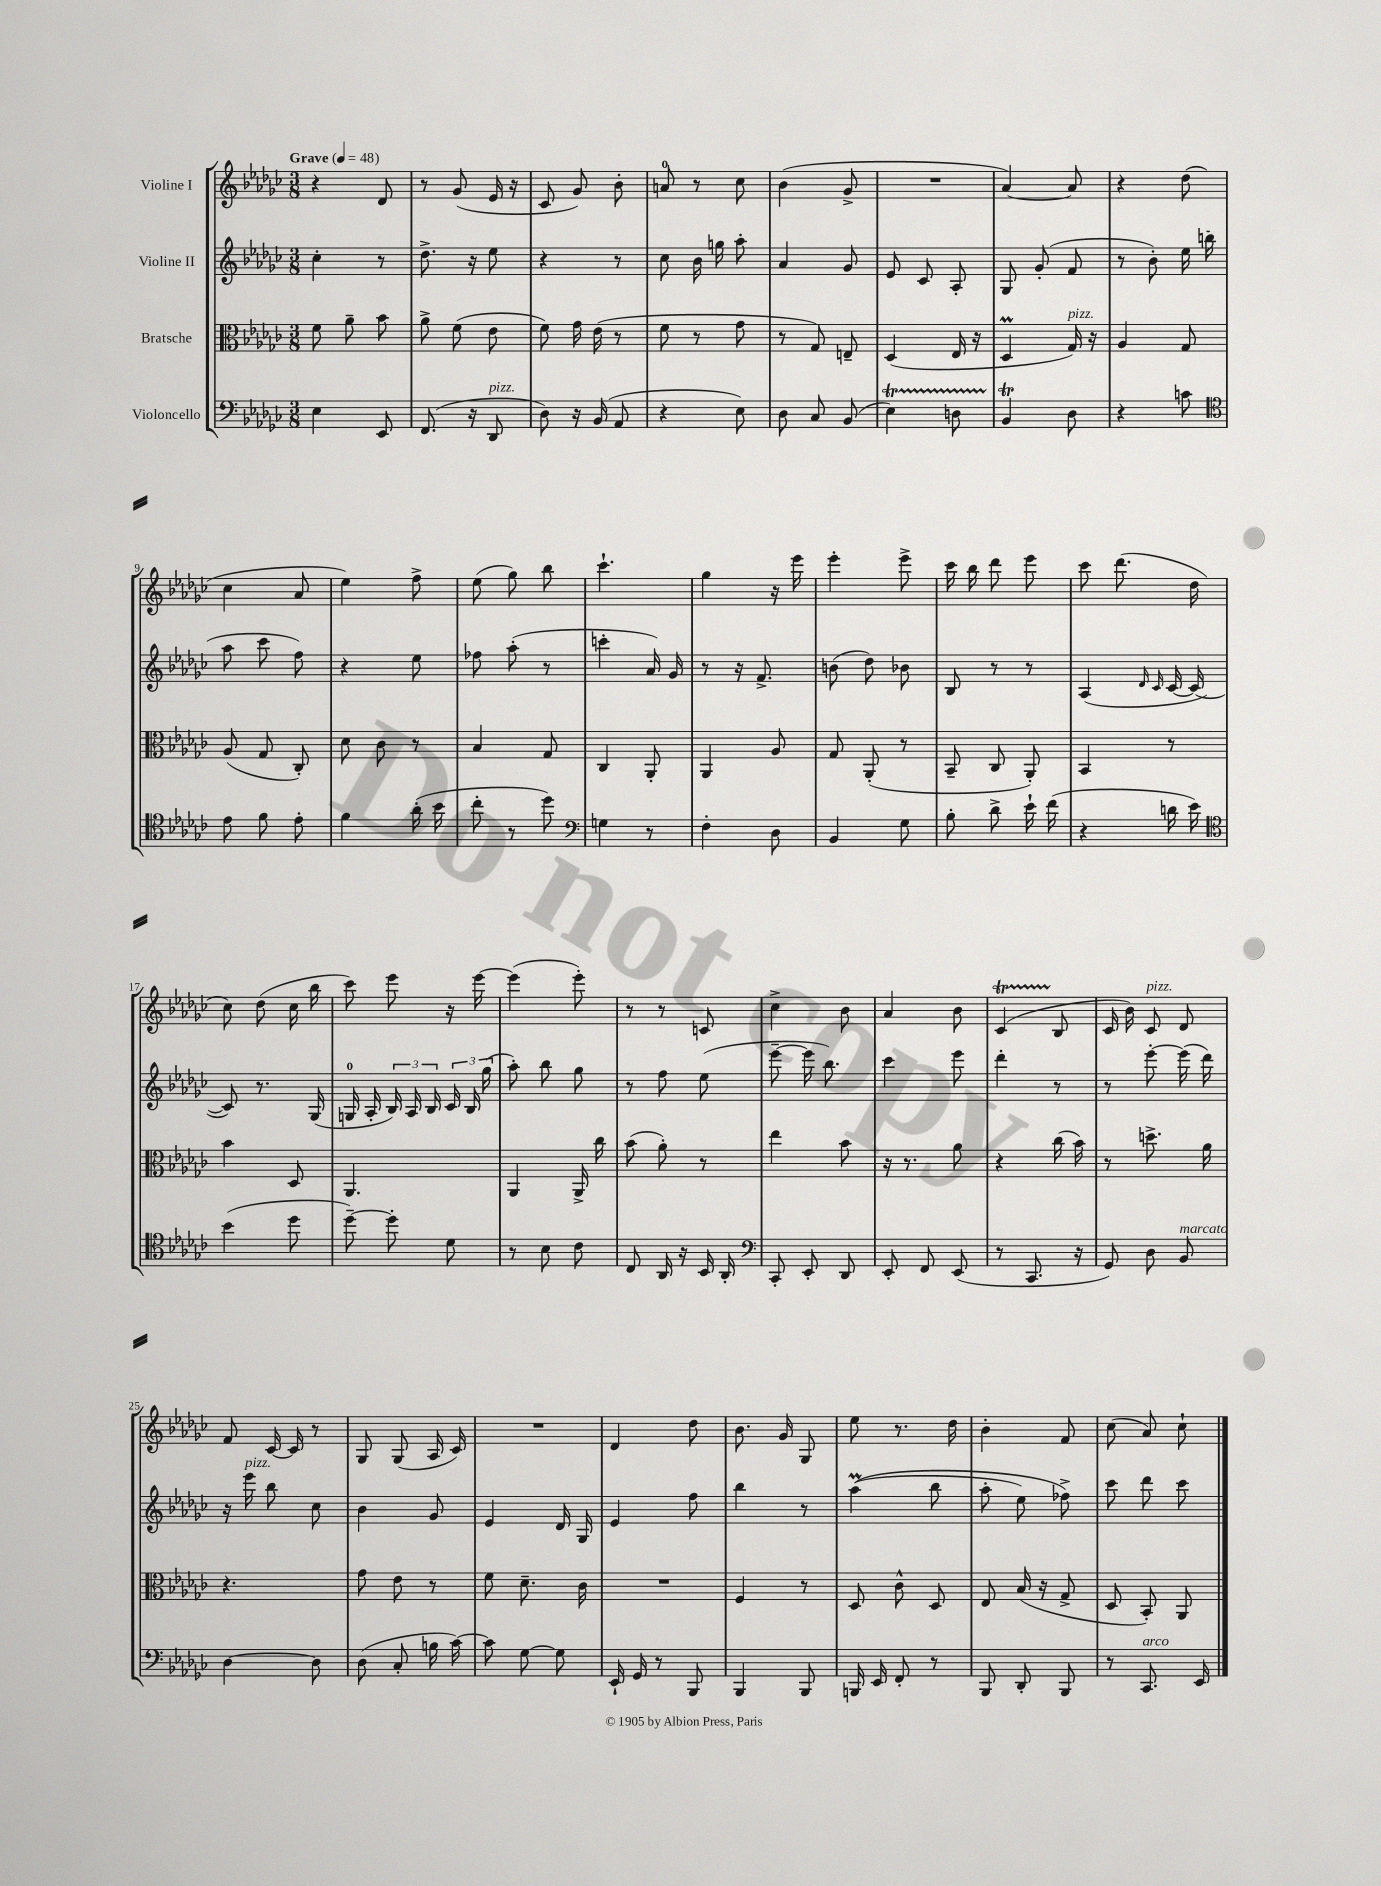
<<
\new StaffGroup <<
\new Staff = "s0" \with { instrumentName = "Violine I" } {
    \clef treble \key ges \major \numericTimeSignature \time 3/8 \tempo "Grave" 4 = 48
    \autoBeamOff r4 des'8 |
    r8 ges'8( ees'16 r16 |
    ces'8 ges'8) bes'8-. |
    a'8-0 r8 ces''8 |
    bes'4( ges'8-> |
    R4. |
    aes'4~) aes'8 |
    r4 des''8( |
    ces''4 aes'8 |
    ees''4) f''8-> |
    ees''8( ges''8) bes''8 |
    ces'''4.-! |
    ges''4 r16 ees'''16 |
    ees'''4-. ees'''8-> |
    ces'''16 bes''16 des'''8 ees'''8 |
    ces'''8 des'''8.( des''16 |
    ces''8) des''8( ces''16 bes''16 |
    ces'''8) ees'''8 r16 ees'''16~ |
    ees'''4( ees'''8-.) |
    r8 r8 c'8 |
    ces''4-> bes'8 |
    aes'4 bes'8 |
    ces'4\startTrillSpan( bes8\stopTrillSpan |
    ces'16 bes'16) ces'8^\markup { \italic "pizz." } des'8 |
    f'8 ces'16~ ces'16 r8 |
    ges8 ges8( aes16 ces'16) |
    R4. |
    des'4 des''8 |
    bes'8. ges'16 ges8 |
    ees''8 r8. des''16 |
    bes'4-. f'8 |
    ces''8( aes'8) ces''8-! \bar "|." |
}
\new Staff = "s1" \with { instrumentName = "Violine II" } {
    \clef treble \key ges \major \numericTimeSignature \time 3/8
    \autoBeamOff ces''4-. r8 |
    des''8.-> r16 ees''8 |
    r4 r8 |
    ces''8 bes'16 g''16 aes''8-. |
    aes'4 ges'8 |
    ees'8 ces'8 aes8-. |
    ges8 ges'8-.( f'8 |
    r8 bes'8-.) ees''16 b''16( |
    aes''8 ces'''8 f''8) |
    r4 ees''8 |
    fes''8 aes''8-.( r8 |
    c'''4-. aes'16) ges'16 |
    r8 r16 f'8.-> |
    b'8( des''8) bes'8 |
    bes8 r8 r8 |
    aes4( \grace { des'16 ces'16 } ces'16~ ces'16~ |
    ces'8) r8. ges16( |
    g16-0 aes16-. \tuplet 3/2 { bes16) aes16 bes16 } \tuplet 3/2 { ces'16 bes16 ges''16( } |
    aes''8-.) bes''8 ges''8 |
    r8 f''8 ees''8( |
    ees'''8~-- ees'''16 bes''8.) |
    ces'''4 ees'''8 |
    des'''4-. r8 |
    r8 ees'''8~-. ees'''16( des'''16) |
    r16 ees'''16^\markup { \italic "pizz." } bes''8 ces''8 |
    bes'4 ges'8 |
    ees'4 des'16 ges16 |
    ees'4 f''8 |
    bes''4 r8 |
    aes''4\prall(\( bes''8 |
    aes''8-. ees''8) fes''8->\) |
    ces'''8 des'''8 ces'''8 \bar "|." |
}
\new Staff = "s2" \with { instrumentName = "Bratsche" } {
    \clef alto \key ges \major \numericTimeSignature \time 3/8
    \autoBeamOff f'8 aes'8-- bes'8 |
    aes'8-> f'8( ees'8 |
    f'8) ges'16 ees'16( r8 |
    f'8 r8 ges'8 |
    r8 ges8) e8-- |
    des4( ees16 r16 |
    des4\prall ges16^\markup { \italic "pizz." }) r16 |
    aes4 ges8 |
    aes8( ges8 ces8-.) |
    des'8 ces'8 r8 |
    bes4 ges8 |
    ces4 aes,8-. |
    aes,4 aes8 |
    ges8 aes,8-.( r8 |
    bes,8-- ces8 aes,8-.) |
    bes,4 r8 |
    bes'4 des8 |
    aes,4. |
    aes,4 aes,16-> ces''16 |
    bes'8( aes'8-.) r8 |
    ees''4 bes'8 |
    r16 r8. aes'8 |
    r4 ces''16( bes'16) |
    r8 d''8.-> aes'16 |
    r4. |
    ges'8 ees'8 r8 |
    f'8 des'8.-- ces'16 |
    R4. |
    f4 r8 |
    des8 ces'8-^ des8 |
    ees8 bes16( r16 ges8-> |
    des8 bes,8-.) aes,8 \bar "|." |
}
\new Staff = "s3" \with { instrumentName = "Violoncello" } {
    \clef bass \key ges \major \numericTimeSignature \time 3/8
    \autoBeamOff ees4 ees,8 |
    f,8.( r16 des,8^\markup { \italic "pizz." } |
    des8) r16 bes,16( aes,8 |
    r4 ees8) |
    des8 ces8 bes,8( |
    ees4\startTrillSpan) d8 |
    bes,4\trill\stopTrillSpan des8 |
    r4 c'8 |
    \clef tenor ees'8 f'8 ees'8-. |
    f'4 aes'16-.( bes'16 |
    ces''8-. r8 des''8) |
    \clef bass g4 r8 |
    f4-. des8 |
    bes,4 ges8 |
    bes8-. des'8-> ees'16-! f'16( |
    r4 d'16 ees'16) |
    \clef tenor bes'4( des''8 |
    des''8~--) des''8-. des'8 |
    r8 bes8 ces'8 |
    ces8 aes,16 r16 bes,16 aes,16-. |
    \clef bass ces,8-. ees,8-. des,8 |
    ees,8-. f,8 ees,8( |
    r8 ces,8. r16 |
    ges,8) des8 bes,8^\markup { \italic "marcato" } |
    des4~ des8 |
    des8( ces8-. b16 ces'16~) |
    ces'8 ges8~ ges8 |
    ees,16-! ges,16 r8 bes,,8 |
    bes,,4 bes,,8 |
    b,,16 ees,16 f,8-. r8 |
    bes,,8 des,8-. bes,,8 |
    r8 ces,8.^\markup { \italic "arco" } ees,16 \bar "|." |
}
>>
>>
